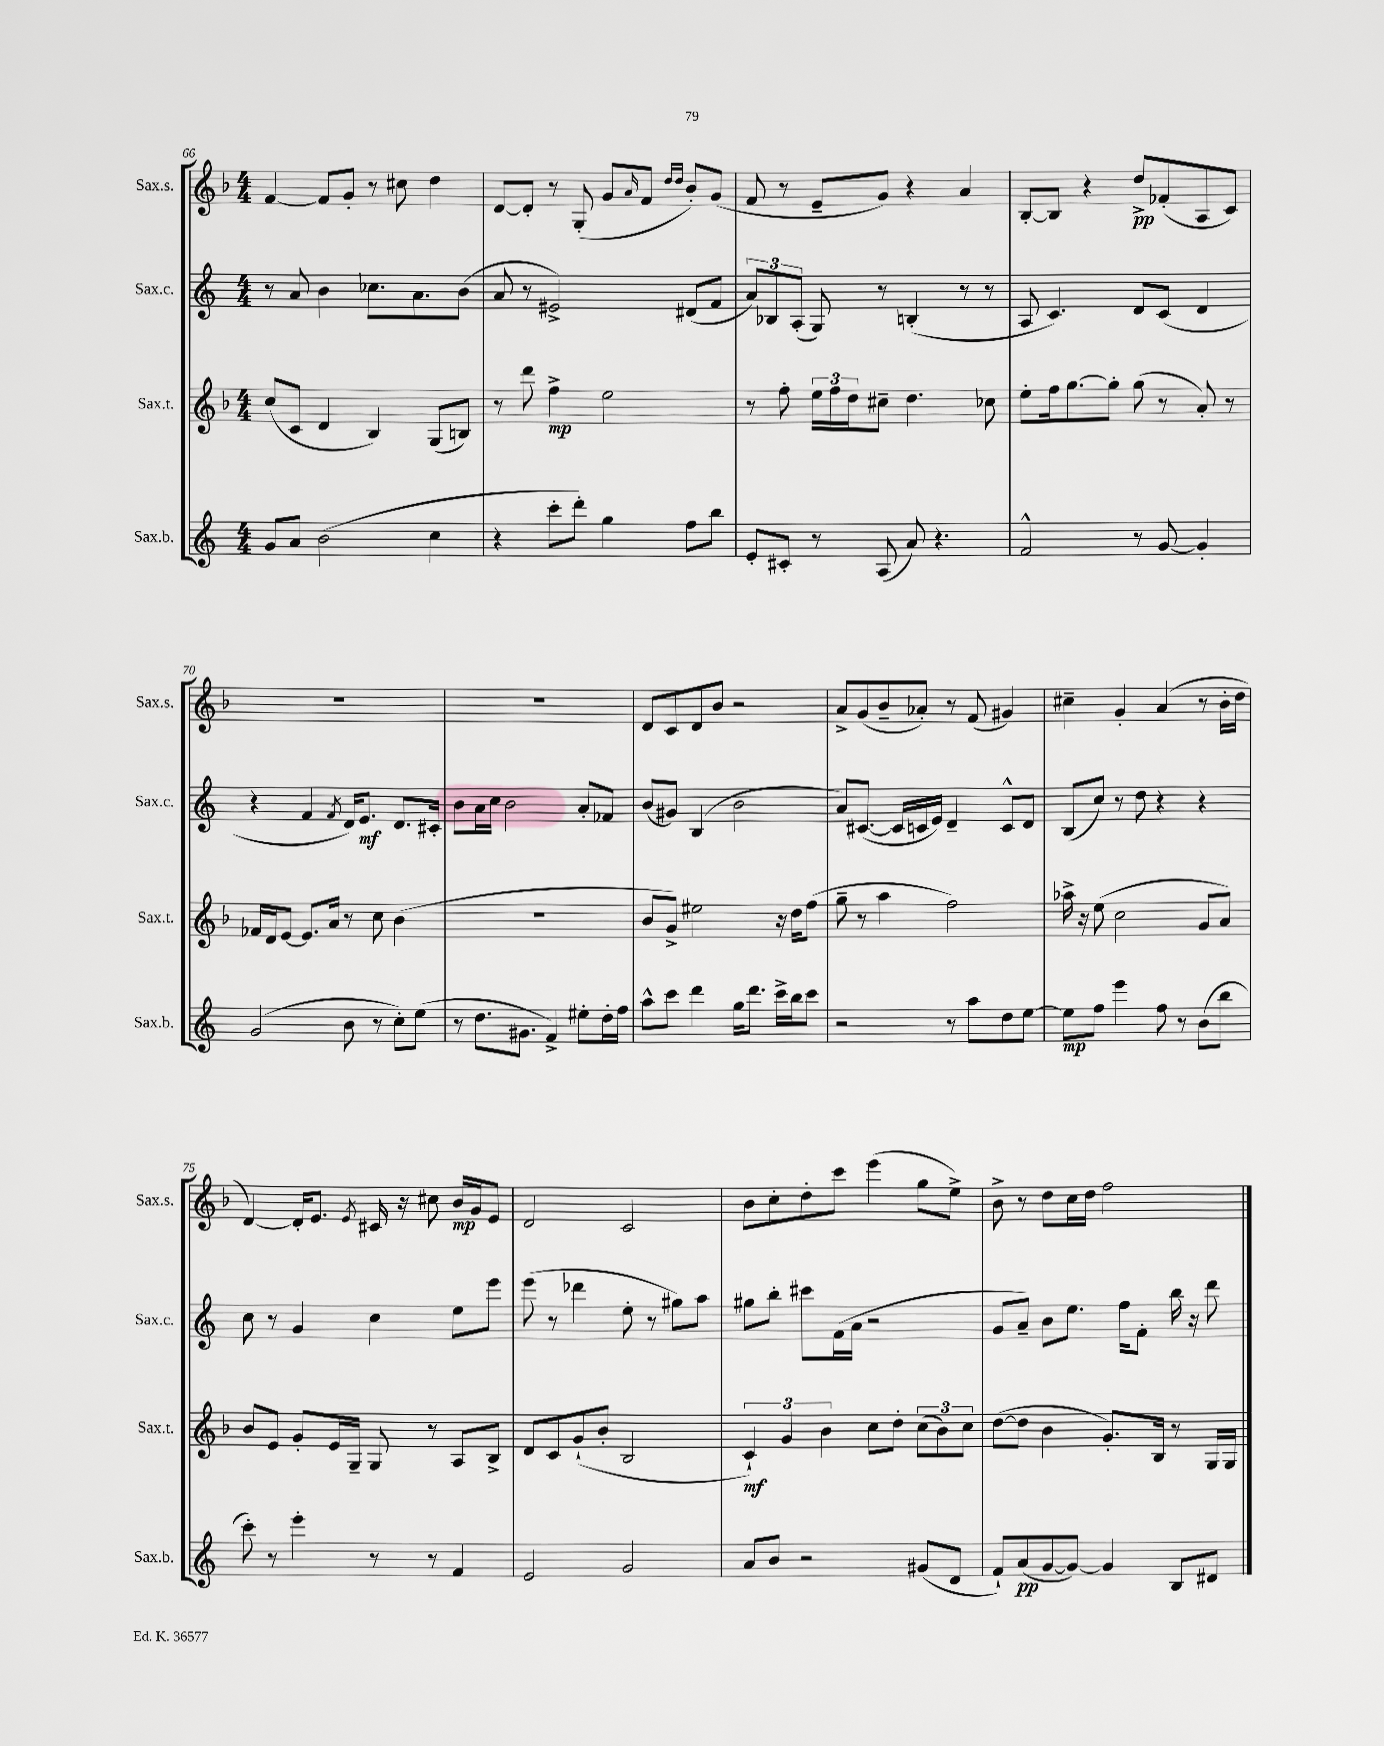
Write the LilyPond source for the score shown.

<<
\new StaffGroup <<
\new Staff = "s0" \with { instrumentName = "Sax.s." shortInstrumentName = "Sax.s." } {
    \clef treble \key f \major \numericTimeSignature \time 4/4
    f'4~ f'8 g'8-. r8 cis''8 d''4 |
    d'8~ d'8-. r8 g8-.( g'8 \grace { a'16 } f'8 \grace { d''16 d''16 } bes'8-.) g'8( |
    f'8 r8 e'8-- g'8) r4 a'4 |
    bes8~-. bes8 r4 d''8->\pp fes'8-.( a8 c'8) |
    R1 |
    R1 |
    d'8 c'8 d'8 bes'8 r2 |
    a'8-> g'8( bes'8-- aes'8-.) r8 f'8( gis'4) |
    cis''4-- g'4-. a'4( r8 bes'16-. d''16 |
    d'4~) d'16-. e'8. \acciaccatura { e'8 } cis'16 r16 cis''8 bes'16\mp g'16 e'8 |
    d'2 c'2 |
    bes'8 c''8-. d''8-. c'''8 e'''4( g''8 e''8->) |
    bes'8-> r8 d''8 c''16 d''16 f''2 \bar "|." |
}
\new Staff = "s1" \with { instrumentName = "Sax.c." shortInstrumentName = "Sax.c." } {
    \clef treble \key c \major \numericTimeSignature \time 4/4
    r8 a'8 b'4 ces''8. a'8. b'8( |
    a'8 r8 eis'2->) dis'8( f'8 |
    \tuplet 3/2 { a'8) bes8 a8-.( } g8) r8 b4-.( r8 r8 |
    a8 c'4.) d'8 c'8( d'4 |
    r4 f'4 \acciaccatura { f'8 } d'16) e'8.\mf d'8. cis'16-. |
    b'8 a'16 c''16 b'2 a'8-. fes'8 |
    b'8( gis'8) b4( b'2 |
    a'8) cis'8.~( cis'16 c'16 e'16) d'4-- c'8-^ d'8 |
    b8( c''8) r8 d''8 r4 r4 |
    c''8 r8 g'4 c''4 e''8 e'''8 |
    e'''8( r8 des'''4 e''8-. r8 gis''8) a''8 |
    gis''8 b''8-. cis'''8 f'16( a'16 r2 |
    g'8 a'8--) b'8 e''8. f''16 f'8-. b''16 r16 d'''8 \bar "|." |
}
\new Staff = "s2" \with { instrumentName = "Sax.t." shortInstrumentName = "Sax.t." } {
    \clef treble \key f \major \numericTimeSignature \time 4/4
    c''8( c'8 d'4 bes4) g8( b8) |
    r8 d'''8 f''4->\mp e''2 |
    r8 f''8-. \tuplet 3/2 { e''16 f''16 d''16 } cis''8-- d''4. ces''8 |
    e''8-. f''16 g''8.~ g''8-. g''8( r8 a'8-.) r8 |
    fes'16 d'16 e'8~ e'8. a'16 r8 c''8 bes'4( |
    R1 |
    bes'8 g'8->) eis''2 r16 d''16 f''8( |
    g''8-- r8 a''4 f''2) |
    aes''16-> r16 e''8( c''2 g'8 a'8) |
    bes'8 e'8 g'8-. e'16 g16-- g8 r8 a8 bes8-> |
    d'8 c'8 g'8-!( bes'8-. bes2 |
    \tuplet 3/2 { c'4-!\mf) g'4 bes'4 } c''8 d''8-. \tuplet 3/2 { c''8( bes'8) c''8 } |
    d''8~( d''8 bes'4 g'8.-.) bes16 r8 g16 g16 \bar "|." |
}
\new Staff = "s3" \with { instrumentName = "Sax.b." shortInstrumentName = "Sax.b." } {
    \clef treble \key c \major \numericTimeSignature \time 4/4
    g'8 a'8 b'2( c''4 |
    r4 c'''8-. d'''8-.) g''4 f''8 b''8 |
    e'8-. cis'8-. r8 a8( a'8) r4. |
    f'2-^ r8 g'8~ g'4-. |
    g'2( b'8 r8 c''8-.) e''8( |
    r8 d''8. gis'8. f'4->) eis''8-. d''16-. f''16 |
    a''8-^ c'''8 d'''4 g''16 d'''8. c'''16-> b''16 c'''8 |
    r2 r8 a''8 d''8 e''8~ |
    e''8\mp f''8 e'''4 f''8 r8 b'8( b''8 |
    c'''8-.) r8 e'''4-. r8 r8 f'4 |
    e'2 g'2 |
    a'8 b'8 r2 gis'8( d'8 |
    f'8-!) a'8\pp( g'8~ g'8~) g'4 b8 dis'8 \bar "|." |
}
>>
>>
\layout { \context { \Score currentBarNumber = #66 } }
